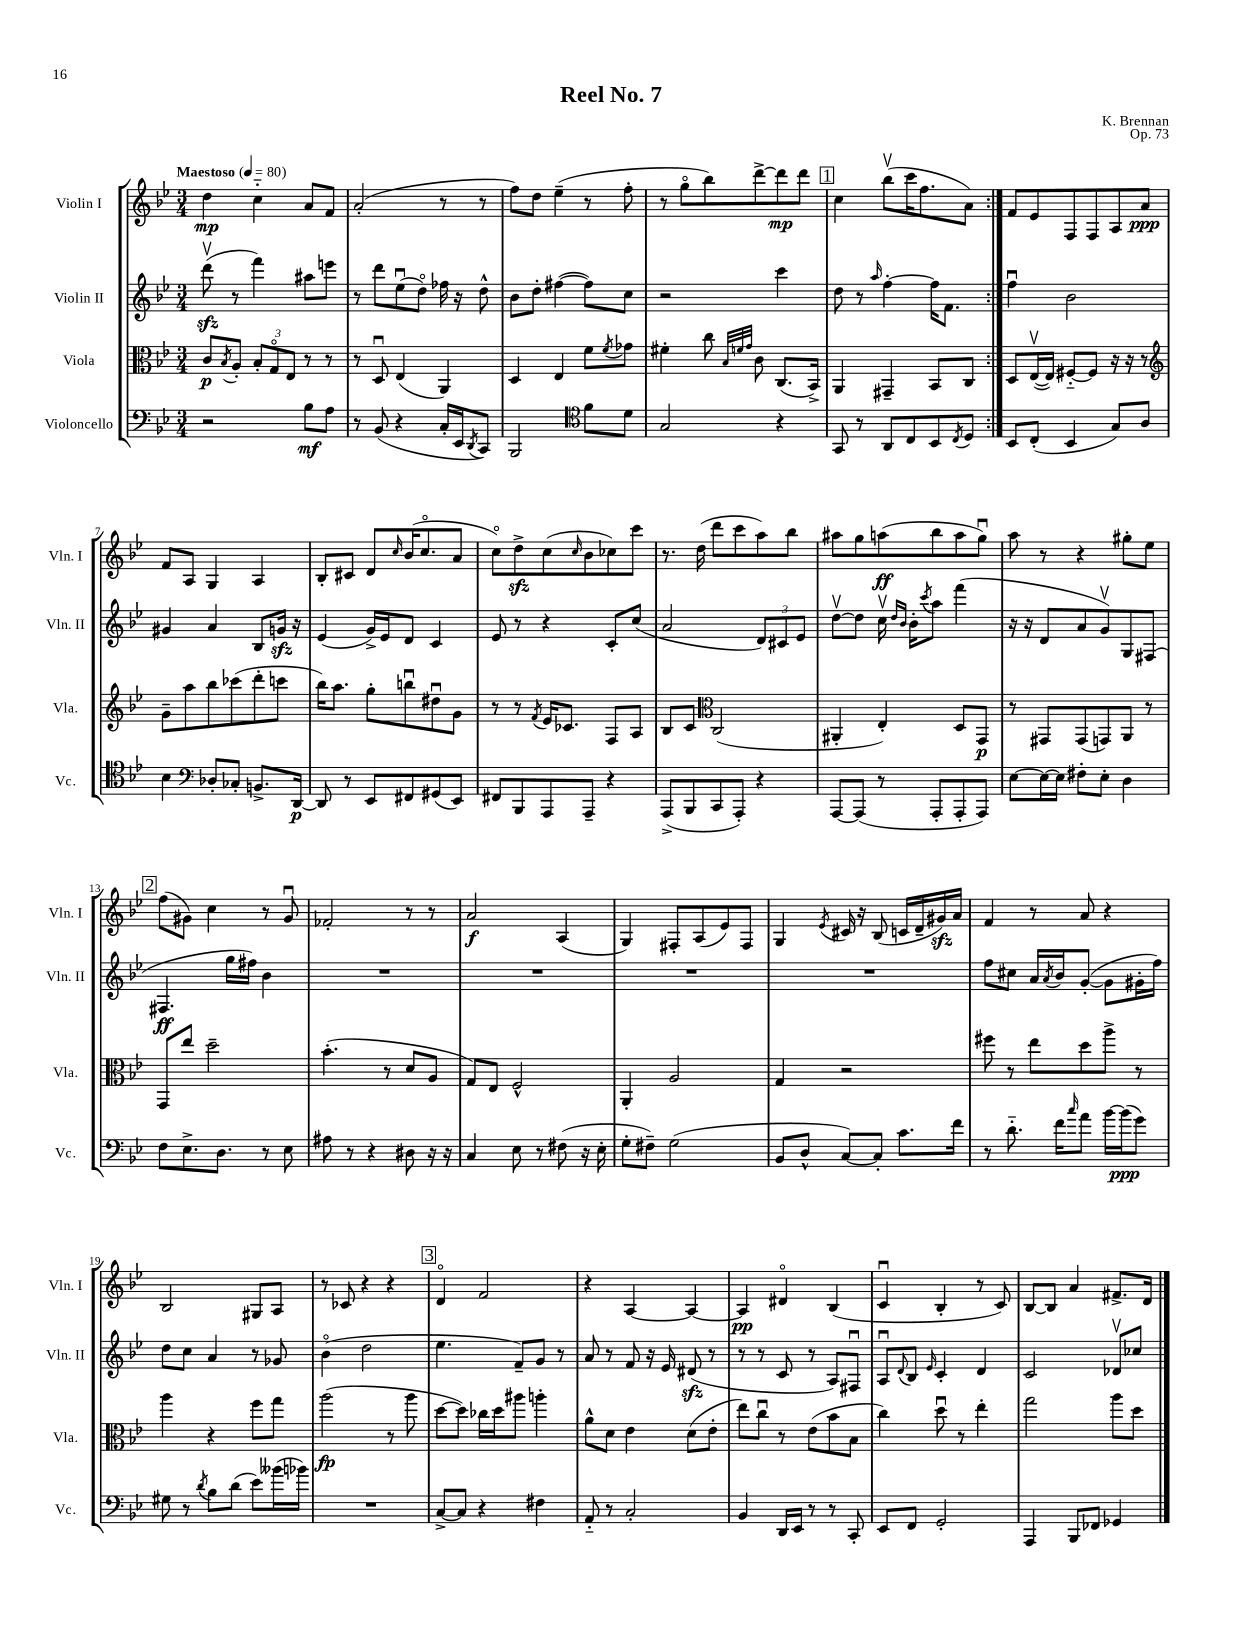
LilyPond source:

\header { title = "Reel No. 7" composer = "K. Brennan" opus = "Op. 73" }
<<
\new StaffGroup <<
\new Staff = "s0" \with { instrumentName = "Violin I" shortInstrumentName = "Vln. I" } {
    \clef treble \key bes \major \numericTimeSignature \time 3/4 \tempo "Maestoso" 4 = 80
    \repeat volta 2 { d''4\mp c''4-_ a'8 f'8 |
    a'2-.( r8 r8 |
    f''8) d''8 ees''4--( r8 f''8-. |
    r8 g''8\flageolet bes''8) d'''8~-> d'''8\mp d'''8 |
    \mark \markup { \box "1" } c''4 bes''8\upbow( c'''16 f''8. a'8) | }
    f'8 ees'8 f8 f8 a8 a'8\ppp |
    f'8 a8 g4 a4 |
    bes8-. cis'8 d'8 \grace { c''16 } bes'16( c''8.\flageolet a'8 |
    c''8\flageolet) d''8->\sfz c''8( \grace { c''16 } bes'8 ces''8) c'''8 |
    r8. d''16( d'''8 c'''8 a''8) bes''8 |
    ais''8 g''8 a''8\ff( bes''8 a''8 g''8\downbow) |
    a''8 r8 r4 gis''8-. ees''8 |
    \mark \markup { \box "2" } f''8( gis'8) c''4 r8 gis'8\downbow |
    fes'2-. r8 r8 |
    a'2\f a4( |
    g4) fis8-. a8( ees'8) fis8 |
    g4 \acciaccatura { ees'8 } cis'16 r16 bes8( c'16 d'16-- gis'16\sfz) a'16 |
    f'4 r8 a'8 r4 |
    bes2 gis8 a8 |
    r8 ces'8 r4 r4 |
    \mark \markup { \box "3" } d'4\flageolet f'2 |
    r4 a4~ a4~ |
    a4\pp dis'4\flageolet bes4( |
    c'4\downbow bes4-. r8 c'8) |
    bes8~ bes8 a'4 fis'8.-> d'16 \bar "|." |
}
\new Staff = "s1" \with { instrumentName = "Violin II" shortInstrumentName = "Vln. II" } {
    \clef treble \key bes \major \numericTimeSignature \time 3/4
    \repeat volta 2 { d'''8\upbow\sfz( r8 f'''4) ais''8 e'''8 |
    r8 d'''8 ees''8\downbow( d''8\flageolet) fes''16 r16 d''8-^ |
    bes'8 d''8-. fis''4~( fis''8) c''8 |
    r2 c'''4 |
    \mark \markup { \box "1" } d''8 r8 \grace { a''16 } f''4~-. f''16 f'8. | }
    f''4\downbow bes'2 |
    gis'4 a'4 bes8 g'16\sfz r16 |
    ees'4( g'16->) ees'16 d'8 c'4 |
    ees'8 r8 r4 c'8-. c''8( |
    a'2 \tuplet 3/2 { d'8) cis'8 ees'8 } |
    d''8~\upbow d''8 c''16\upbow \grace { d''16 bes'16 } bes'16-. \acciaccatura { c'''8 } a''8 f'''4( |
    r16 r16 d'8 a'8 g'8\upbow) g8 fis8( |
    \mark \markup { \box "2" } fis4.\ff g''16 fis''16) bes'4 |
    R2. |
    R2. |
    R2. |
    R2. |
    f''8 cis''8 a'16 \acciaccatura { a'8 } bes'16 g'8~-.( g'8 gis'16-. f''16) |
    d''8 c''8 a'4 r8 ges'8 |
    bes'4\flageolet( d''2 |
    \mark \markup { \box "3" } ees''4. f'8--) g'8 r8 |
    a'8 r8 f'8 r16 ees'16 dis'8\sfz( r8 |
    r8 r8 c'8 r8 a8) fis8\downbow |
    a8\downbow \appoggiatura { d'8 } bes8 \grace { ees'16 } c'4-. d'4 |
    c'2 des'8\upbow ces''8 \bar "|." |
}
\new Staff = "s2" \with { instrumentName = "Viola" shortInstrumentName = "Vla." } {
    \clef alto \key bes \major \numericTimeSignature \time 3/4
    \repeat volta 2 { c'8\p \acciaccatura { bes8 } a8-. \tuplet 3/2 { bes8-. g8\flageolet ees8 } r8 r8 |
    r8 d8\downbow ees4( a,4) |
    d4 ees4 f'8 \acciaccatura { f'8 } ges'8 |
    fis'4-. c''8 \grace { bes32 f'32 g'32 } c'8 c8.( bes,16->) |
    \mark \markup { \box "1" } a,4 gis,4-- bes,8 c8 | }
    d8 ees16~\upbow( ees16) fis8~-_ fis8 r16 r16 r8 |
    \clef treble g'8-- a''8 bes''8 ces'''8( d'''8-. c'''8 |
    bes''16) a''8. g''8-. b''8\downbow dis''8\downbow g'8 |
    r8 r8 \acciaccatura { f'8 } ees'16 ces'8. f8 a8 |
    bes8 c'8 \clef alto c2( |
    ais,4-. ees4-.) d8 g,8\p |
    r8 gis,8 gis,8( g,8) a,8 r8 |
    \mark \markup { \box "2" } g,8 ees''8 d''2-- |
    bes'4.-.( r8 d'8 a8 |
    g8) ees8 f2-^ |
    a,4-. a2 |
    g4 r2 |
    fis''8 r8 ees''8 d''8 a''8-> r8 |
    a''4 r4 f''8 g''8 |
    a''2\fp( r8 a''8 |
    \mark \markup { \box "3" } d''8~ d''8) ces''16 d''16 ais''8 a''4-. |
    a'8-^ d'8 ees'4 d'8( ees'8-. |
    ees''8) c''8\downbow r8 ees'8( bes'8 bes8 |
    c''4) d''8\downbow r8 ees''4-. |
    g''2 a''8 d''8 \bar "|." |
}
\new Staff = "s3" \with { instrumentName = "Violoncello" shortInstrumentName = "Vc." } {
    \clef bass \key bes \major \numericTimeSignature \time 3/4
    \repeat volta 2 { r2 bes8\mf a8 |
    r8 bes,8( r4 c16-. ees,16 \acciaccatura { d,8 } c,8) |
    bes,,2 \clef tenor f'8 d'8 |
    g2 r4 |
    \mark \markup { \box "1" } g,8 r8 a,8 c8 bes,8 \acciaccatura { c8 } d8 | }
    bes,8 c8-.( bes,4 g8) a8 |
    bes4 \clef bass des8-. ces8-. b,8.-> d,16~\p |
    d,8 r8 ees,8 fis,8 gis,8( ees,8) |
    fis,8 bes,,8 a,,8 a,,8-- r4 |
    a,,8->( bes,,8 c,8 a,,8-.) r4 |
    a,,8~ a,,8( r8 a,,8-. a,,8-. a,,8) |
    ees8~ ees16~ ees16 fis8-. ees8-. d4 |
    \mark \markup { \box "2" } f8 ees8.-> d8. r8 ees8 |
    ais8 r8 r4 dis8 r16 r16 |
    c4 ees8 r8 fis8( r16 ees16-. |
    g8-. fis8--) g2( |
    bes,8 d8-^ c8~) c8-. c'8. f'16 |
    r8 d'8.-_ f'16 \grace { c''16 } a'8 bes'16~ bes'16\ppp( g'8) |
    gis8 r8 \acciaccatura { d'8 } bes8 d'8( ees'8) beses'16( bes'16) |
    R2. |
    \mark \markup { \box "3" } c8~-> c8 r4 fis4 |
    a,8-_ r8 c2-. |
    bes,4 d,16 ees,16 r8 r8 c,8-. |
    ees,8 f,8 g,2-. |
    a,,4 bes,,8 fes,8 ges,4 \bar "|." |
}
>>
>>
